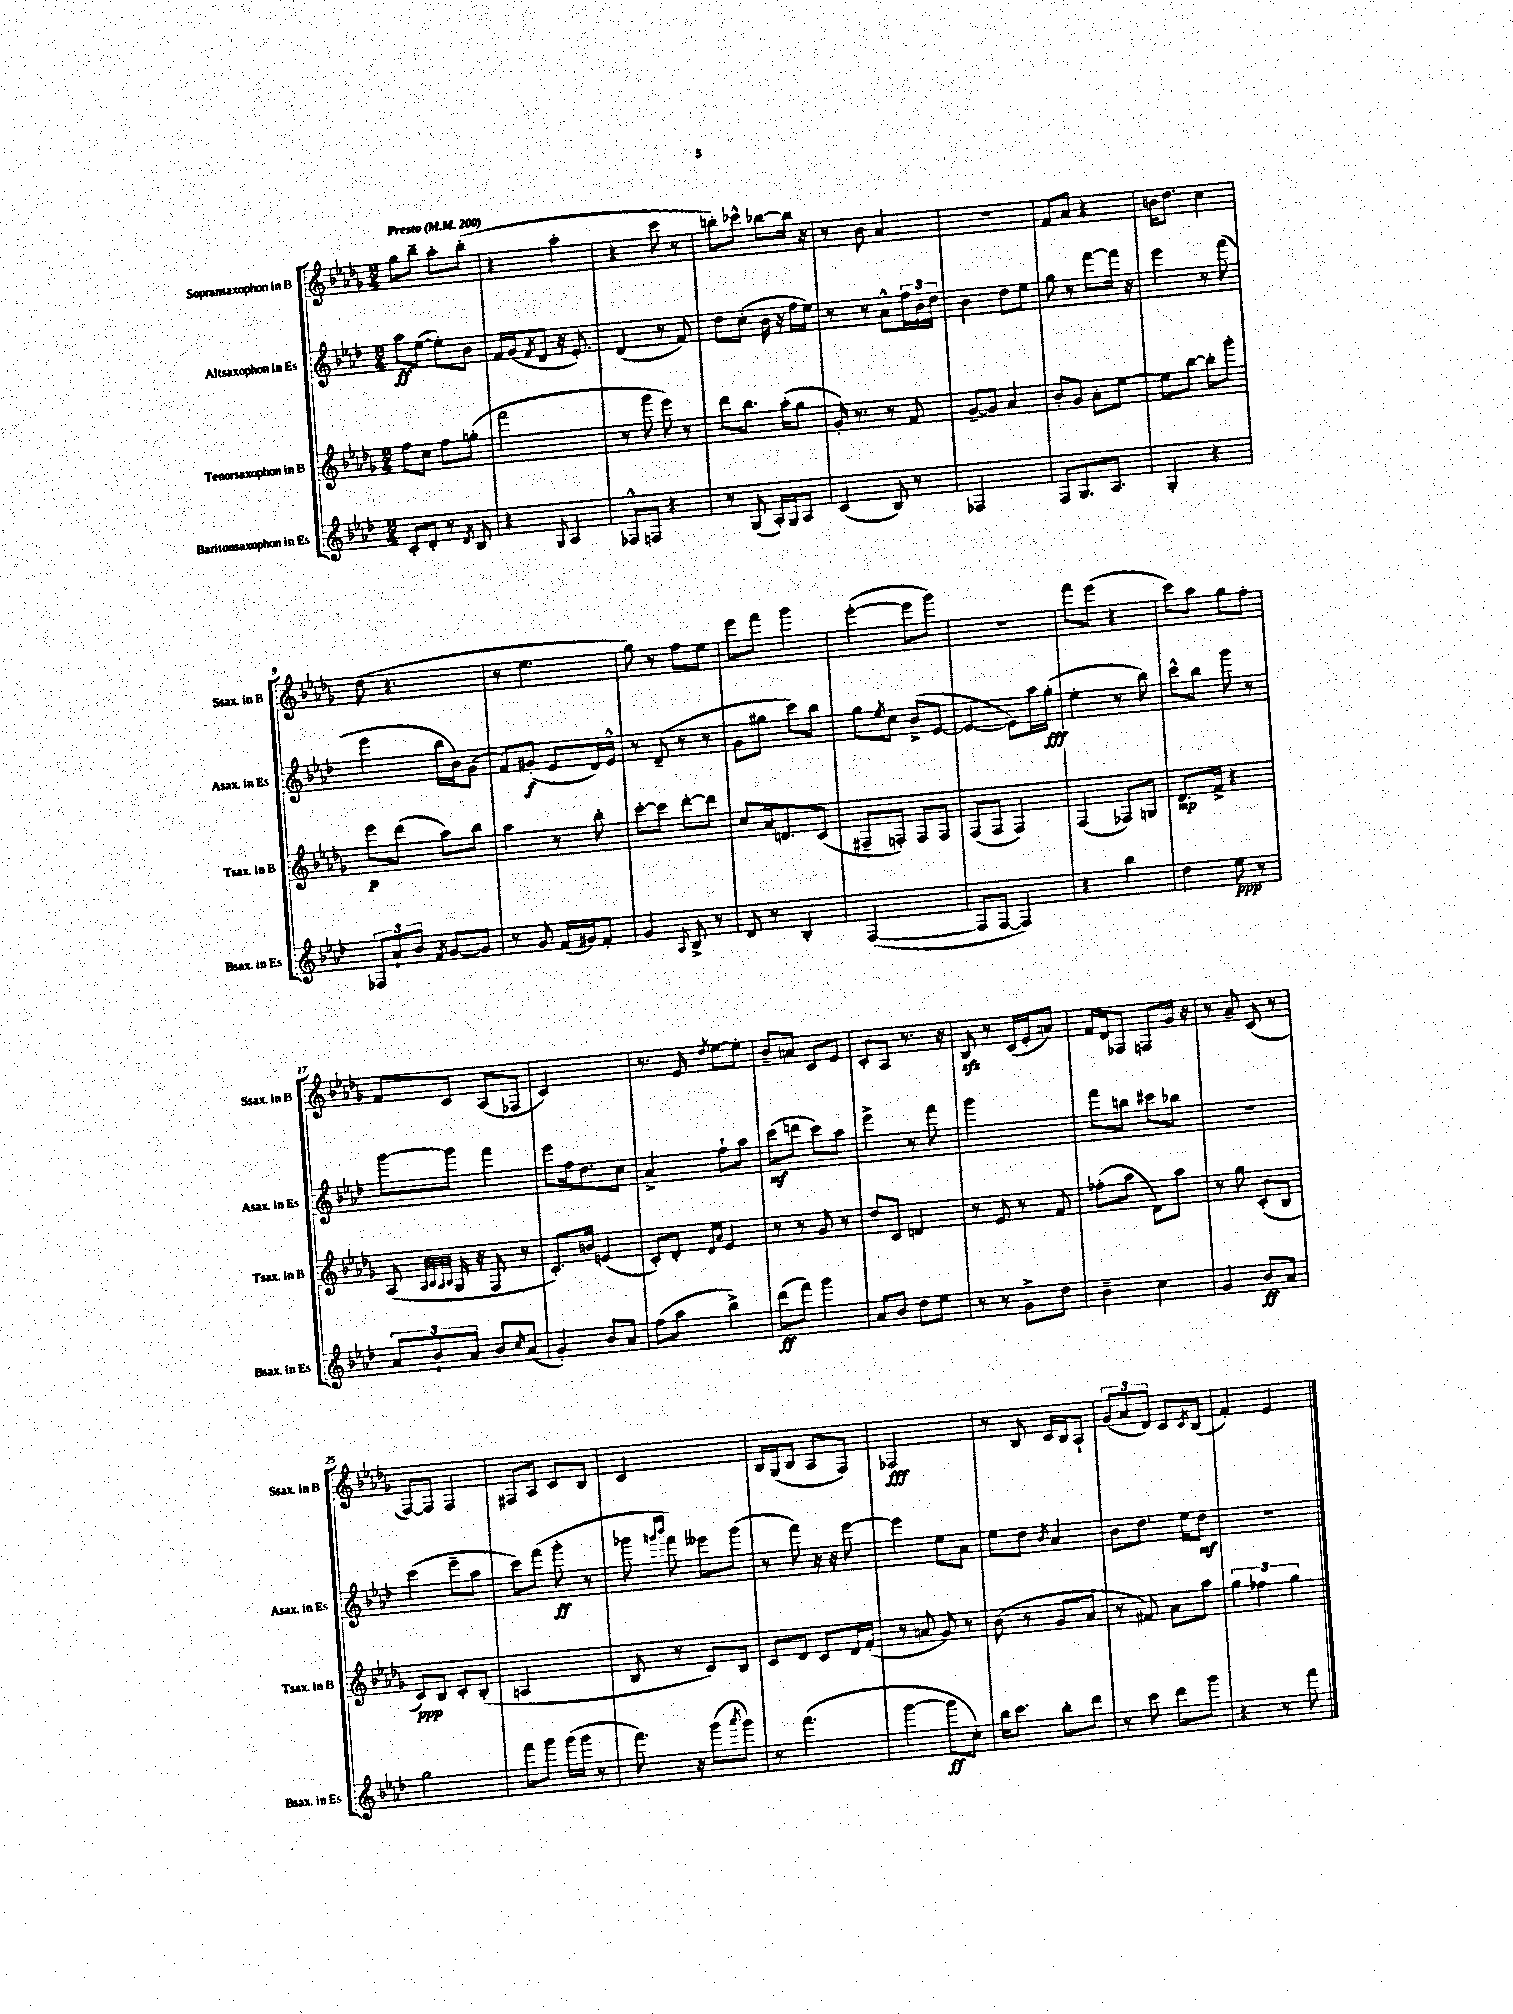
<<
\new StaffGroup <<
\new Staff = "s0" \with { instrumentName = "Sopransaxophon in B" shortInstrumentName = "Ssax. in B" } {
    \clef treble \key des \major \numericTimeSignature \time 2/4 \tempo "Presto" 4 = 200
    ges''8 bes''8-- aes''8-. bes''8-.( |
    r4 aes''4-. |
    r4 c'''8 r8 |
    b''8-.) ces'''8-^ bes''8~ bes''16 r16 |
    r8 bes'8 aes'4 |
    R2 |
    f'8 aes'8 r4 |
    b'16 des''8. c''4 |
    des''8( r4. |
    r8 ees''4. |
    ges''8) r8 f''8 ees''8 |
    ees'''8 f'''8 ges'''4 |
    ees'''4~-.( ees'''8 ges'''8) |
    r2 |
    f'''8 ees'''8( r4 |
    c'''8) aes''8 ges''8 f''8-. |
    f'8 c'8 aes8( fes8 |
    c'2) |
    r8. ees'16 \acciaccatura { des''8 } ees''8~ ees''8-. |
    bes'8-- a'8 c'8 ees'8 |
    c'8-. aes8 r8. r16 |
    bes8\sfz r8 c'16( ees'16-. a'8) |
    f'16 des'16 fes8 f8 ges'16 r16 |
    r8 aes'8-- c'8( r8 |
    f8~) f8 f4 |
    fis8 aes8 c'8 bes8 |
    c'2 |
    bes16 ges16( bes8 aes8 f8) |
    fes2\fff |
    r8 bes8 c'16 bes16 aes8-! |
    \tuplet 3/2 { ges'8( aes'8 des'8) } c'8 \acciaccatura { c'8 } bes8( |
    f'4-.) ees'4 \bar "|." |
}
\new Staff = "s1" \with { instrumentName = "Altsaxophon in Es" shortInstrumentName = "Asax. in Es" } {
    \clef treble \key aes \major \numericTimeSignature \time 2/4
    aes''8\ff ees''8~( ees''8-.) bes'8 |
    f'16 g'16( \acciaccatura { f'8 } des'8 r16 ees'8.-.) |
    des'4( r8 f'8) |
    des''8 c''8-.( bes'16 r16 f''16 ees''16) |
    r8 r8 aes'8-^ \tuplet 3/2 { f''16 bes'16 des''16 } |
    bes'4 des''8 ees''8 |
    g''8 r8 f'''8~ f'''16 r16 |
    ees'''4 r8 f'''8( |
    ees'''4 bes''16 bes'16) g'8( |
    f'8) gis'8-.\f( ees'8 des'16) ees'16-^ |
    r8 des'8--( r8 r8 |
    g'8 gis''8 c'''8) bes''8 |
    g''8 \acciaccatura { ees''8 } c''8 bes'8->( ees'8~ |
    ees'4~ ees'8) aes''16 g''16-.\fff( |
    ees''4-. r8 bes''8) |
    c'''8-^ bes''8 g'''8 r8 |
    g'''8~ g'''8 f'''4 |
    ees'''8 f''16 des''8. c''8 |
    aes'4-> f''8-! aes''8 |
    c'''8\mf( d'''8 c'''8) aes''8 |
    ees'''4-> r8 f'''8 |
    g'''2 |
    f'''8 b''8 cis'''8 bes''8 |
    R2 |
    c'''4( ees'''8-- aes''8 |
    c'''8) f'''8( g'''8-.\ff r8 |
    ges'''8 \grace { g'''16 bes'''16 } f'''8) eeses'''8 g'''8( |
    r8 f'''8) r16 r16 ees'''8~ |
    ees'''4 ees''8 aes'8 |
    ees''8 des''8 \acciaccatura { bes'8 } aes'4 |
    bes'8 des''8. ees''16 des''8\mf |
    r2 \bar "|." |
}
\new Staff = "s2" \with { instrumentName = "Tenorsaxophon in B" shortInstrumentName = "Tsax. in B" } {
    \clef treble \key des \major \numericTimeSignature \time 2/4
    f''8 c''8 f''8 g''8-.( |
    f'''2 |
    r8 ges'''8 ees'''8) r8 |
    des'''8 bes''8. aes''16-.( ges''8 |
    ges'16-.) r8. r8 f'8 |
    ges'8~-- ges'8 aes'4 |
    bes'8-. ges'8 aes'8-. ees''8~ |
    ees''8 bes''8~ bes''8-. ges'''8-. |
    ees'''8\p des'''8( aes''8) bes''8 |
    aes''4 r8 bes''8-. |
    c'''8~-. c'''8 des'''8~-. des'''8 |
    c''8 aes'16 d'8. c'8( |
    fis8-- f8-.) f8 f8 |
    f8( f8 f4) |
    f4( fes8) g8 |
    des'8.\mp f'16-> r4 |
    aes8( \grace { aes32 bes32 aes32 bes32 } ges16 r16 f8 r8 |
    c'8.-.) b'16 e'4( |
    c'8-.) des'8-. \grace { des'16 aes'16 } ees'4 |
    r8 r8 ges'8 r8 |
    des''8 c'8 d'4 |
    r8 ees'8 r8 f'8 |
    fes''8-.( aes''8 des'8) aes''8 |
    r8 ges''8 c'8-.( bes8 |
    c'8\ppp) bes8 c'8-. bes8-.( |
    a2 |
    bes8 r8 c'8) bes8 |
    c'8 des'8 c'8 des'16 f'16-.( |
    r8 a'8 ges'8) r8 |
    bes'8( r8 ges'8 aes'8 |
    r8 fis'8) aes'8 aes''8 |
    \tuplet 3/2 { ges''4 fes''4 ges''4 } \bar "|." |
}
\new Staff = "s3" \with { instrumentName = "Baritonsaxophon in Es" shortInstrumentName = "Bsax. in Es" } {
    \clef treble \key aes \major \numericTimeSignature \time 2/4
    c'8-. des'8-. r8 \acciaccatura { des'8 } bes8 |
    r4 \appoggiatura { g8 } aes4 |
    fes8-^ f8 r4 |
    r8 g8( aes16-.) g16 aes8 |
    c'4( bes8) r8 |
    fes2 |
    f8 g8. aes8. |
    g4-. r4 |
    \tuplet 3/2 { fes8 aes'8-! bes'8 } \acciaccatura { f'8 } g'8~ g'8 |
    r8 g'8 f'16( gis'16) f'8-. |
    g'4 \appoggiatura { aes8 } bes8-> r8 |
    des'8 r8 bes4-. |
    f2~( |
    f8 f8~ f4) |
    r4 bes''4 |
    des''4 ees''8\ppp r8 |
    \tuplet 3/2 { aes'8 bes'8-! aes'8 } bes'8 \grace { c''16 } aes'8( |
    g'4-.) bes'8 aes'8 |
    f''8( aes''8 bes''4->) |
    des'''8\ff( f'''8) g'''4 |
    aes'8 bes'8 des''8 ees''8 |
    r8 r8 g'8-> des''8 |
    bes'4-- c''4 |
    g'4 bes'8\ff aes'8 |
    g''2 |
    f'''8 g'''8 g'''16( g'''16 r8 |
    f'''8.) r16 g'''8( \acciaccatura { aes'''8 } g'''8) |
    r8 f'''4.( |
    g'''4~ g'''8\ff c''8-.) |
    bes''16 c'''8. bes''8-. des'''8 |
    r8 c'''8 des'''8 g'''8 |
    r4 r8 f'''8 \bar "|." |
}
>>
>>
